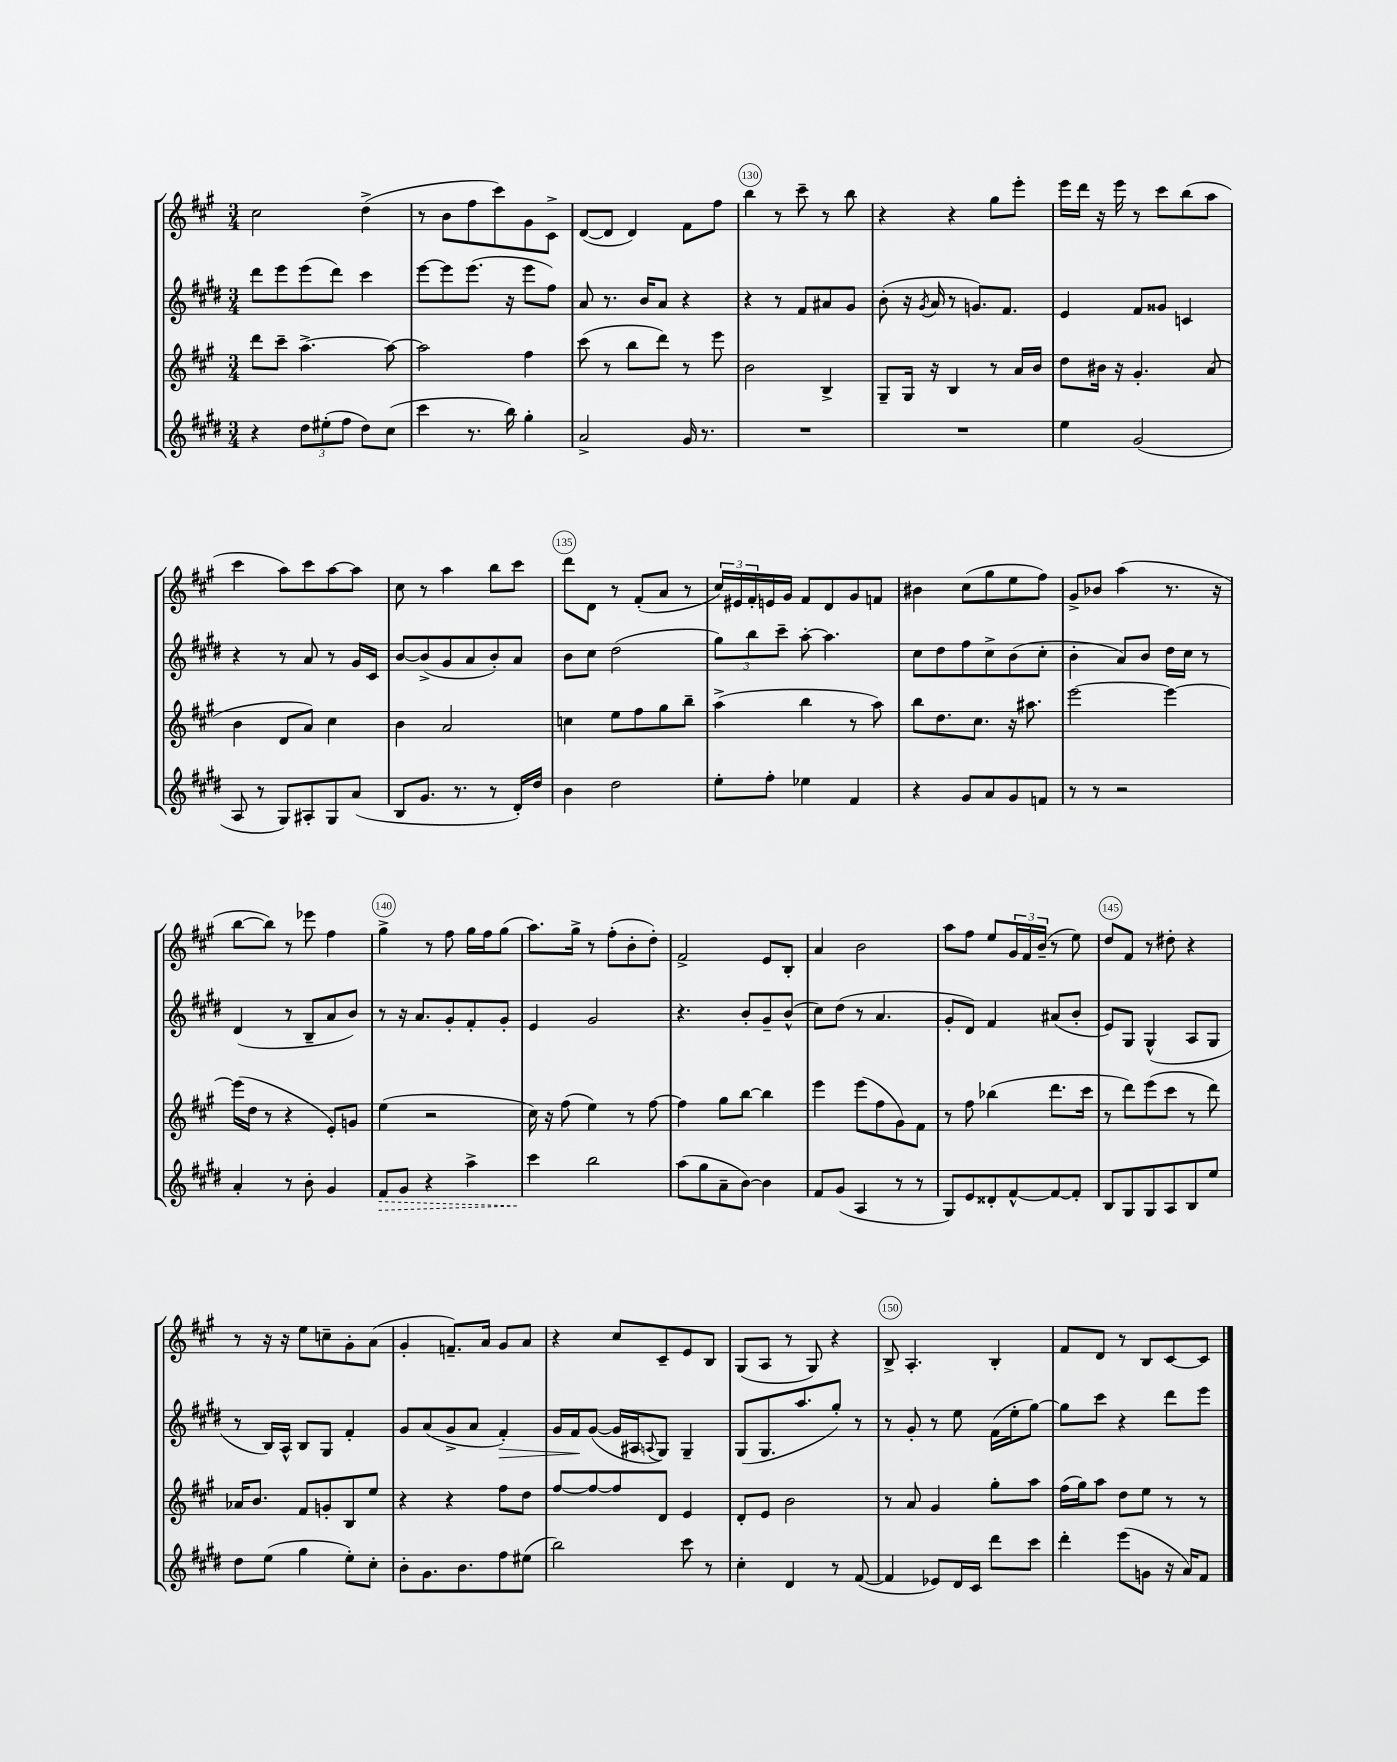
<<
\new StaffGroup <<
\new Staff = "s0" {
    \clef treble \key a \major \numericTimeSignature \time 3/4
    cis''2 d''4->( |
    r8 b'8 fis''8 cis'''8) gis'8 cis'8-> |
    d'8~( d'8 d'4) fis'8 fis''8 |
    b''4 r8 cis'''8-- r8 b''8 |
    r4 r4 gis''8 e'''8-. |
    e'''16 d'''16 r16 e'''16 r8 cis'''8 b''8( a''8 |
    cis'''4 a''8) cis'''8 a''8~ a''8 |
    cis''8 r8 a''4 b''8 cis'''8 |
    d'''8 d'8 r8 fis'8-.( a'8 r8 |
    \tuplet 3/2 { cis''16) eis'16 fis'16-. } e'16 gis'16 fis'8 d'8 gis'8 f'8 |
    bis'4 cis''8( gis''8 e''8 fis''8) |
    gis'8-> bes'8 a''4( r8. r16 |
    b''8~ b''8) r8 ees'''8 fis''4 |
    gis''4-> r8 fis''8 gis''16 fis''16 gis''8( |
    a''8.) gis''16-> r8 fis''8-.( b'8-. d''8-.) |
    fis'2-> e'8 b8-. |
    a'4 b'2 |
    a''8 fis''8 e''8 \tuplet 3/2 { gis'16 fis'16 b'16--( } r8 e''8) |
    d''8 fis'8 r8 dis''8-. r4 |
    r8 r16 r16 e''8 c''8-- gis'8-. a'8( |
    gis'4-. f'8.--) a'16 gis'8 a'8 |
    r4 cis''8 cis'8-- e'8 b8 |
    gis8( a8 r8 gis8) r4 |
    b8-> a4.-. b4-. |
    fis'8 d'8 r8 b8 cis'8~ cis'8 \bar "|." |
}
\new Staff = "s1" {
    \clef treble \key e \major \numericTimeSignature \time 3/4
    dis'''8 e'''8 e'''8( dis'''8) cis'''4 |
    e'''8~ e'''8 e'''8.( r16 e'''8 fis''8) |
    a'8 r8. b'16 a'8 r4 |
    r4 r8 fis'8 ais'8 gis'8 |
    b'8-.( r16 \acciaccatura { gis'8 } a'16 r8 g'8.) fis'8. |
    e'4 fis'8 gisis'8 c'4 |
    r4 r8 a'8 r8 gis'16 cis'16 |
    b'8~ b'8->( gis'8 a'8 b'8-.) a'8 |
    b'8 cis''8 dis''2( |
    \tuplet 3/2 { gis''8) b''8 cis'''8-- } a''8~-. a''4. |
    cis''8 dis''8 fis''8 cis''8-> b'8( cis''8-. |
    b'4-. a'8) b'8 dis''16 cis''16 r8 |
    dis'4( r8 b8-- a'8 b'8) |
    r8 r16 a'8. gis'8-. fis'8-. gis'8-. |
    e'4 gis'2 |
    r4. b'8-. gis'8-- b'8-^( |
    cis''8) dis''8( r8 a'4. |
    gis'8-. dis'8) fis'4 ais'8( b'8-. |
    e'8) gis8 gis4-^( a8 gis8 |
    r8 b16) a16-^ b8 gis8 fis'4-. |
    gis'8 a'8( gis'8-> a'8 fis'4-.\>) |
    gis'16 fis'16\! gis'8~( gis'16 ais16 \appoggiatura { a8 } gis8) gis4-- |
    gis8( gis8. a''8. gis''8-.) r8 |
    r8 gis'8-. r8 e''8 fis'16( e''16-. gis''8~) |
    gis''8 cis'''8 r4 dis'''8 e'''8 \bar "|." |
}
\new Staff = "s2" {
    \clef treble \key a \major \numericTimeSignature \time 3/4
    d'''8 cis'''8-- a''4.~-> a''8~ |
    a''2 fis''4 |
    cis'''8( r8 b''8 d'''8) r8 e'''8 |
    b'2 b4-> |
    gis8-- gis16 r16 b4 r8 a'16 b'16 |
    d''8 bis'16 r16 gis'4.-. a'8( |
    b'4 d'8 a'8) cis''4 |
    b'4 a'2 |
    c''4 e''8 fis''8 gis''8 b''8-- |
    a''4->( b''4 r8 a''8) |
    b''8 d''8. cis''8. r16 ais''8. |
    e'''2~ e'''4~ |
    e'''16( d''16 r8 r4 e'8-.) g'8 |
    e''4( r2 |
    cis''16) r16 fis''8( e''4) r8 fis''8~ |
    fis''4 gis''8 b''8~ b''4 |
    e'''4 e'''8( fis''8 gis'8) fis'8 |
    r8 fis''8 bes''4( d'''8. cis'''16 |
    r8 d'''8) e'''8( cis'''8 r8 d'''8) |
    aes'16 b'8. fis'8 g'8-. b8 e''8 |
    r4 r4 fis''8 d''8 |
    fis''8~ fis''8~ fis''8 d'8 e'4 |
    d'8-. e'8 b'2 |
    r8 a'8 gis'4 gis''8-. a''8 |
    fis''16( gis''16) a''8 d''8 e''8 r8 r8 \bar "|." |
}
\new Staff = "s3" {
    \clef treble \key e \major \numericTimeSignature \time 3/4
    r4 \tuplet 3/2 { dis''8 eis''8-.( fis''8 } dis''8) cis''8( |
    cis'''4 r8. b''16) gis''4-. |
    a'2-> gis'16 r8. |
    R2. |
    R2. |
    e''4 gis'2( |
    a8 r8 gis8) ais8-. gis8 a'8( |
    b8 gis'8. r8. r8 dis'16-.) dis''16 |
    b'4 dis''2 |
    e''8-. fis''8-. ees''4 fis'4 |
    r4 gis'8 a'8 gis'8 f'8 |
    r8 r8 r2 |
    a'4-. r8 b'8-. gis'4 |
    \once \override Hairpin.style = #'dashed-line fis'8\> gis'8 r4 a''4-> |
    cis'''4\! b''2 |
    a''8( gis''8 a'8-- b'8~) b'4 |
    fis'8 gis'8( a4 r8 r8 |
    gis8) e'8 disis'8-. fis'8~-^ fis'8~ fis'8-. |
    b8 gis8 gis8 a8 b8 e''8 |
    dis''8 e''8( gis''4 e''8-.) cis''8-. |
    b'8-. gis'8. b'8. fis''8 eis''8( |
    b''2) cis'''8 r8 |
    cis''4-. dis'4 r8 fis'8~( |
    fis'4 ees'8) dis'16 cis'16 dis'''8 cis'''8 |
    dis'''4-. e'''8( g'8 r16 a'16) fis'8 \bar "|." |
}
>>
>>
\layout { \context { \Score currentBarNumber = #127 \override BarNumber.break-visibility = ##(#f #t #t) barNumberVisibility = #(every-nth-bar-number-visible 5) \override BarNumber.stencil = #(make-stencil-circler 0.1 0.3 ly:text-interface::print) } }
